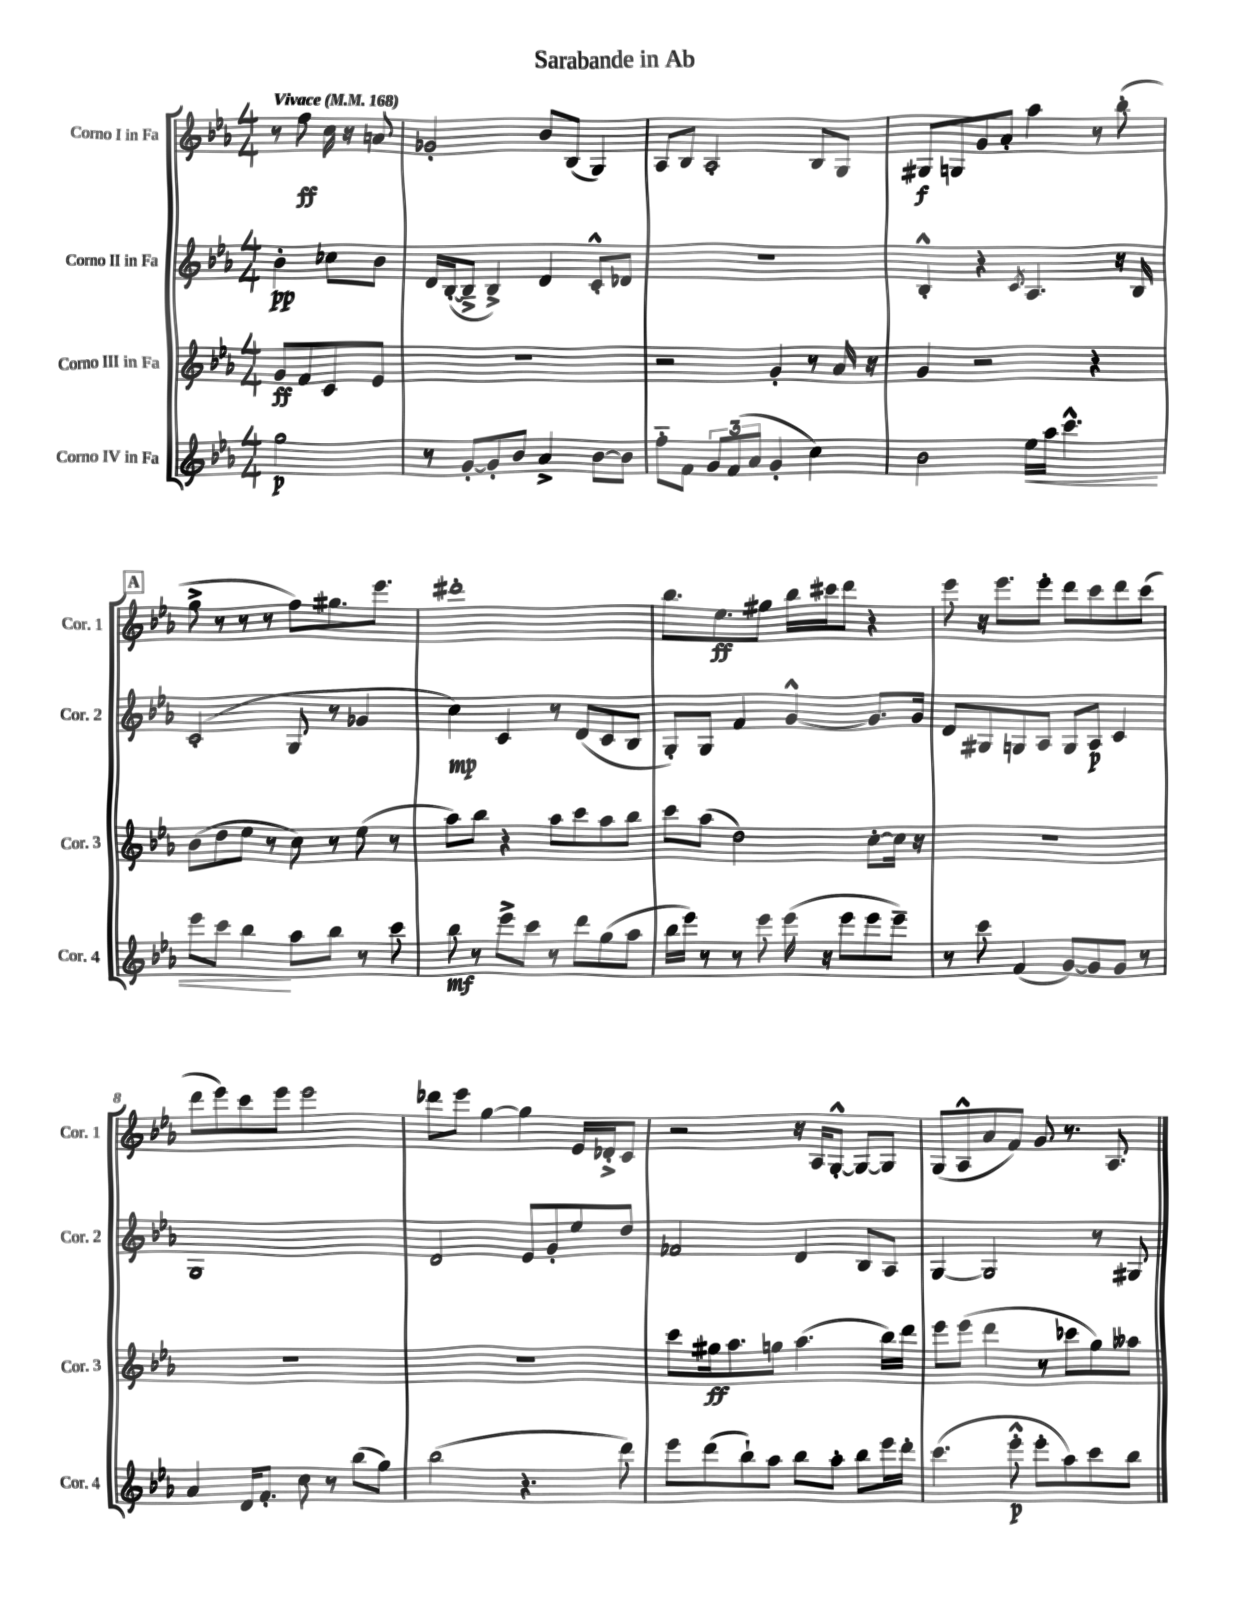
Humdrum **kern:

**kern	**kern	**kern	**kern
*staff4	*staff3	*staff2	*staff1
*clefG2	*clefG2	*clefG2	*clefG2
*k[b-e-a-]	*k[b-e-a-]	*k[b-e-a-]	*k[b-e-a-]
*M4/4	*M4/4	*M4/4	*M4/4
*MM168	*MM168	*MM168	*MM168
2gg\	8g/L	4b-'\	8r
.	8f/	.	8ff\
.	8c/	8cc-\L	16cc\
.	.	.	16r
.	8e-/J	8b-\J	8a/
=	=	=	=
8r	1r	16d/LL	2g-'/
.	.	([16B-'/J	.
[8g'/L	.	8B-~^/]J	.
8g'/]	.	4B-^/)	.
8b-/J	.	.	.
4a-^/	.	4d/	8b-/L
.	.	.	(8B-/J
[8b-\L	.	8c'^^/L	4G/)
8b-\]J	.	8d-/J	.
=	=	=	=
8ff'~\L	2r	1r	8A-/L
8f\J	.	.	8B-/J
12g/L	.	.	2A-'/
(12f/	.	.	.
12a-/J	.	.	.
4g'/	4g'/	.	.
4cc\)	8r	.	8B-/L
.	16a-/	.	8G/J
.	16r	.	.
=	=	=	=
2b-\	4g/	4B-'^^/	8G#/L
.	.	.	8G/
.	2r	4r	8g/
.	.	.	8a-'/J
.	.	8qc/	.
16ee-\LL	.	4.A-/	4aa-\
16aa-\JJ	.	.	.
4.ccc^^\	.	.	.
.	4r	.	8r
.	.	16r	(8bb-'\
.	.	16B-/	.
=	=	=	=
8eee-\L	(8b-\L	(2c'/	8gg^\
8ccc\J	8dd\	.	8r
4bb-\	8ee-\J	.	8r
.	8r	.	8r
8aa-\L	8cc\)	8G/	8ff\L)
8bb-\J	8r	8r	8.gg#\
8r	(8ee-\	4g-/	.
.	.	.	8.eee-\J
8ccc\	8r	.	.
=	=	=	=
8bb-\	8aa-\L)	4cc\)	1ddd#'
8r	8bb-\J	.	.
8eee-^\L	4r	4c/	.
8ccc\J	.	.	.
8r	8aa-\L	8r	.
8ddd\L	8ccc\	(8d/L	.
(8gg\	8aa-\	8c/	.
8aa-\J	8bb-\J	8B-/J	.
=	=	=	=
16bb-\LL	8ccc\L	8G'/L)	8.bb-\L
16eee-\JJ)	.	.	.
8r	(8aa-\J	8G/J	.
.	.	.	8.ee-\
8r	2dd\)	4f/	.
8eee-\	.	.	8gg#\J
(16eee-\	.	[4g^^/	16bb-\LL
16r	.	.	16ccc#\J
8eee-\L	.	.	8ddd\J
8eee-\	[8cc'\L	8.g/]L	4r
8eee-~\J)	16cc\]Jk	.	.
.	16r	16g/Jk	.
=	=	=	=
8r	1r	8d/L	8eee-\
8ccc\	.	8G#/	16r
.	.	.	8.eee-\L
(4f/	.	8G/	.
.	.	8A-/J	8eee-'\J
[8g/L)	.	8G/L	8ddd\L
8g/]	.	8A-/J	8ccc\
8g/J	.	4c/	8ddd\
8r	.	.	(8ccc\J
=	=	=	=
4a-/	1r	1G	8ddd\L
.	.	.	8eee-\)
16d/LK	.	.	8ccc\
8.f'/J	.	.	.
.	.	.	8eee-\J
8cc\	.	.	2eee-\
8r	.	.	.
(8bb-\L	.	.	.
8gg\J)	.	.	.
=	=	=	=
(2bb-\	1r	2d/	8ddd-\L
.	.	.	8eee-\J
.	.	.	[4gg\
4.r	.	8e-/L	4gg\]
.	.	8g'/	.
.	.	8ee-/	16e-/LL
.	.	.	16d-'^/J
8ddd\)	.	8dd/J	8c/J
=	=	=	=
8eee-\L	8ccc\L	2f-/	2r
(8ddd\	16gg#\k	.	.
.	8.aa-\	.	.
8bb-`\)	.	.	.
8aa-\J	8gg\J	.	.
8bb-\L	(4.aa-\	4d/	16r
.	.	.	16A-/LK
8aa-'\J	.	.	[8G'^^/J
8bb-\L	.	8B-/L	8G/_L
16eee-\L	16bb-\LL)	8A-/J	8G/]J
16ddd'\JJ	16ddd\JJ	.	.
=	=	=	=
(4.ccc\	8eee-\L	[4G/	(8G/L
.	(8eee-\J	.	8A-^^/
.	4ddd\	2G/]	8a-/
8eee-'^^\	.	.	8f/J)
8eee-'\L	8r	.	8g/
8aa-\)	8ccc-\L	.	8.r
8ccc\	8gg\)	8r	.
.	.	.	8.A-/
8bb-\J	8aa--\J	8G#/	.
==	==	==	==
*-	*-	*-	*-
